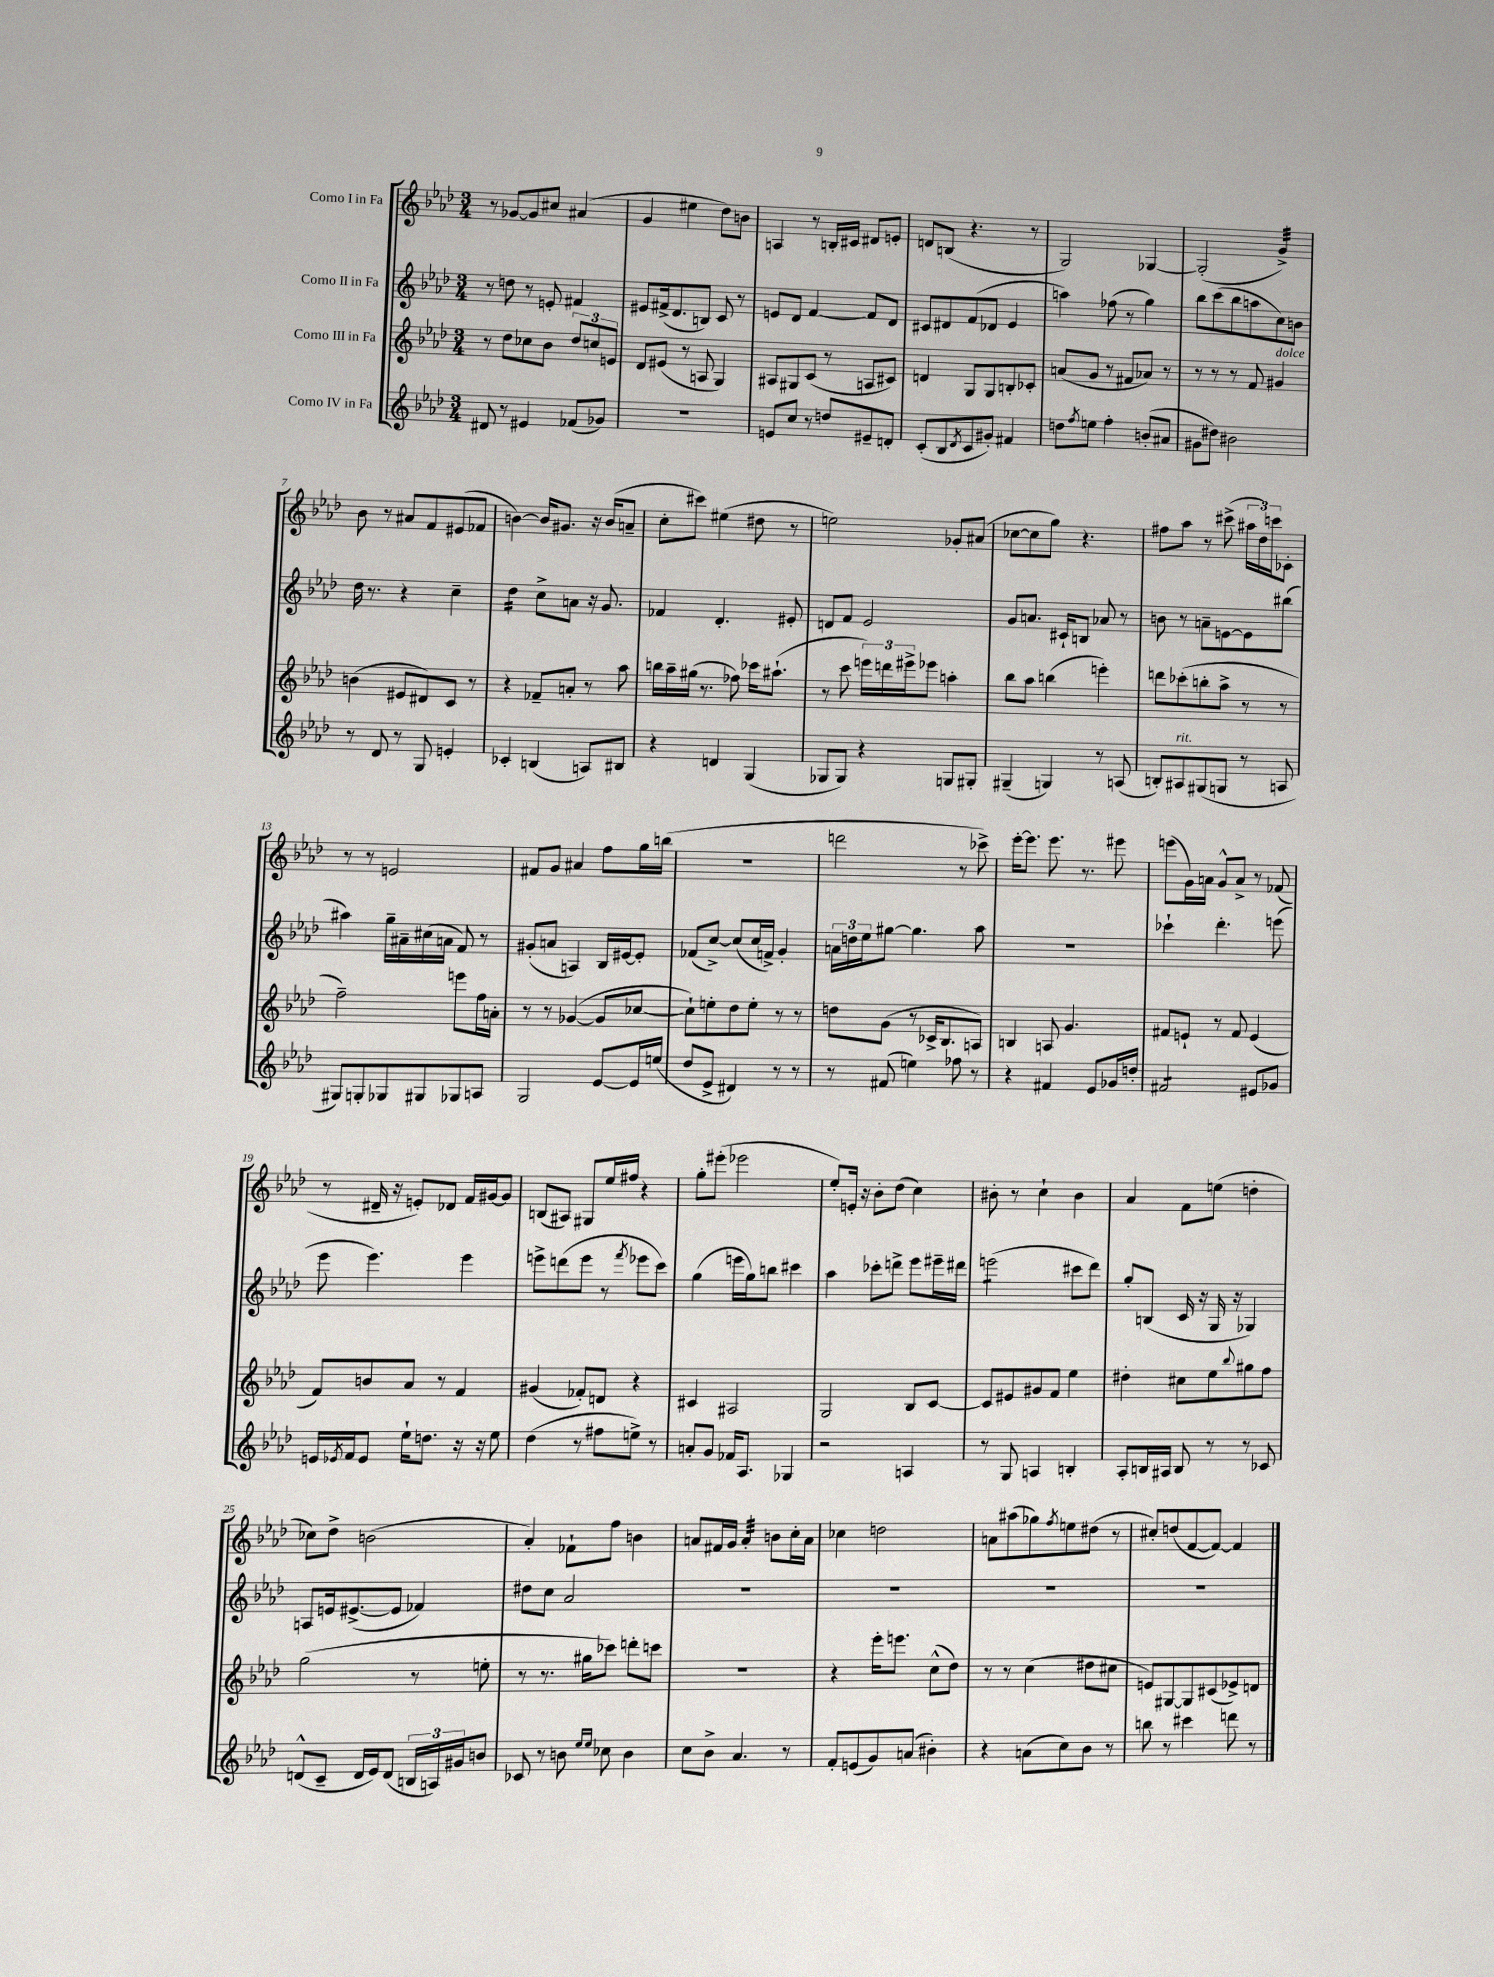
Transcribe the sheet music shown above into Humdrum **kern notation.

**kern	**kern	**kern	**kern
*staff4	*staff3	*staff2	*staff1
*clefG2	*clefG2	*clefG2	*clefG2
*k[b-e-a-d-]	*k[b-e-a-d-]	*k[b-e-a-d-]	*k[b-e-a-d-]
*M3/4	*M3/4	*M3/4	*M3/4
8d#	8r	8r	8r
8r	8dd-	8dd	[8g-
4e#	8cc-	8r	8g-]
.	8b-	8e'	8cc#
(8f-	12dd-	4f#	(4a#
.	12cc	.	.
8g-)	.	.	.
.	12e	.	.
=	=	=	=
2.r	8d-	8e#	4g
.	(8e#	(16f#^	.
.	.	8.d-	.
.	8r	.	4ee#
.	8A	8B)	.
.	4G)	8c	8dd-)
.	.	8r	8b
=	=	=	=
8e	8A#	8e	4A
8cc	8G#	8d-	.
8r	(8c	[4f	8r
8dd	8r	.	16B'
.	.	.	16c#
8e#~	8A	8f]	8d#
8d'	8c#)	8d-	8e'
=	=	=	=
(8c'	4d	8c#	8d
8B-	.	8d#	(8B
8qd-	.	.	.
8c	8G	(8f	4.r
8g#')	8G	8d-	.
4f#	8B'	4e-	.
.	8c-'	.	8r
=	=	=	=
8dd	(8a	4aa)	2G)
8qff	.	.	.
8ee	8g	.	.
4ff'	8r	(8ff-	.
.	8f#	8r	.
(8b'	8a-)	4gg)	[4G-
8a#	8r	.	.
=	=	=	=
8g#	8r	8bb-	(2G-']
8dd#)	8r	(8ccc	.
2b#	8r	8bb-	.
.	8f	8aa	.
.	4g#	8cc)	4g^)
.	.	8b	.
=	=	=	=
8r	(4b	16dd-	8b-
.	.	8.r	.
8d-	.	.	8r
8r	8e#	4r	8a#
8G	8d#)	.	8f
4e'	8c	4cc~	(8e#
.	8r	.	8f-
=	=	=	=
4c-'	4r	4dd-	[4b)
(4B	8f-~	8cc^	16b]
.	.	.	8.g#
.	8a'	8a	.
8A)	8r	16r	16r
.	.	8.g	(16b
8B#	8aa-	.	8a~
=	=	=	=
4r	16bb	4f-	8cc'
.	16aa-~	.	.
.	(16gg#	.	8ccc#)
.	8.r	.	.
4d	.	4.d-'	(4ee#
.	8ff-)	.	.
(4G	16ccc-	.	8dd#
.	(8.aa#`	.	.
.	.	8e#'	8r
=	=	=	=
8G-	8r	8d	2ee)
8G-)	8ccc	8f	.
4r	24eee)	2e-	.
.	24ddd	.	.
.	24eee#^	.	.
.	8eee-	.	.
8G	4aa'	.	8g-'
8G#'	.	.	(8a#
=	=	=	=
(4G#~	8bb-	8g	[8cc-
.	8aa-	8.a	8cc-]
4G)	(4bb	.	8gg)
.	.	16c#`	.
.	.	8B	4.r
8r	4eee')	8a-	.
(8A	.	8r	.
=	=	=	=
8B')	8ddd	8b	8ff#
8A#	(8ccc-'	8r	8aa-
(8G#	8bb'	8a~	8r
8G	8aa-^	[8e	(8ccc#^
8r	8r	8e]	24aa#
.	.	.	24dd-)
.	.	.	24ccc
8A	8r	(8bb#	8c-'
=	=	=	=
8G#)	2ff~)	4aa#)	8r
8G'	.	.	8r
8G-	.	16gg~	2e
.	.	16a#~	.
8G#	.	(16cc#	.
.	.	16a	.
8G-	8eee	8f)	.
8A	16ff	8r	.
.	16a'	.	.
=	=	=	=
2G	8r	(8g#'	8f#
.	8r	8a	8g
.	([4g-	4A)	4a#
[8e-	8g-]	16B-	8ff
.	.	[16e#	.
16e-]	[8cc-	8e#']	16gg
(16ee	.	.	(16bb
=	=	=	=
8dd-	8cc-`])	(8f-	2.r
8e-^	8ee'	[8cc^)	.
4d#)	8dd-	(8cc]	.
.	8ee'	16cc	.
.	.	16f^)	.
8r	8r	4g'	.
8r	8r	.	.
=	=	=	=
8r	8dd	24a	2ddd
.	.	24dd	.
.	.	24ee-	.
(8f#	(8g	[8gg#	.
4ee)	8r	4.gg#]	.
.	16c-^	.	.
.	8.B-	.	.
8ff-	.	.	8r
8r	8A)	8aa-	8ccc-^)
=	=	=	=
4r	4B	2.r	[16eee-'
.	.	.	8.eee-]
4f#	8A	.	8.eee-
.	4.g	.	.
.	.	.	8.r
8e-	.	.	.
16g-	.	.	8eee#
16dd'	.	.	.
=	=	=	=
2f#	8f#	4ccc-`	(8eee
.	8e`	.	16g)
.	.	.	16a
.	8r	4.ddd-'	8g^^
.	8f#	.	8a^
8e#	(4e	.	8r
8g-	.	(8eee	(8f-
=	=	=	=
16e	8f)	8eee-	8r
8qe-	.	.	.
16f	.	.	.
8e-	8b	4.eee-)	16d#~
.	.	.	16r
16ee-`	8a-	.	8e')
8.dd	.	.	.
.	8r	.	8d-
16r	4f	4eee-	16f
16r	.	.	[16g#
8ee-	.	.	8g#]
=	=	=	=
(4dd-	(4g#	8eee^	(8B
.	.	(8ddd	8A#)
8r	8f-')	8eee	8G#
8ff#	8d	8r	16ee-
.	.	.	16ff#
.	.	8qfff	.
8ee^)	4r	8eee-	4r
8r	.	8ccc)	.
=	=	=	=
8a'	4c#	(4gg	8gg'
8g	.	.	(8eee#'
16f-	2A#	16eee	2eee-
8.A-	.	16gg)	.
.	.	8bb	.
4G-	.	4ccc#	.
=	=	=	=
2r	2G	4aa-	8ee-')
.	.	.	16e'
.	.	.	16r
.	.	8ccc-'	8b-'
.	.	8ddd^	(8dd-
4A	8B-	8eee-	4cc)
.	[8c	16eee#~	.
.	.	16ddd#	.
=	=	=	=
8r	8c]	(2eee	8b#'
8G	8e#	.	8r
4A	8g#	.	4cc`
.	8f	.	.
4B'	4ee-	8ccc#	4b#
.	.	8ddd-)	.
=	=	=	=
8A-'	4dd#'	8gg'	4a-
16B	.	(8B	.
16A#	.	.	.
8B	8cc#	16c	8f
.	.	16r	.
8r	8ee-	16G	(8ee
.	.	16r	.
.	8qqbb-	.	.
8r	8gg#	4G-)	4dd'
8c-	8ff	.	.
=	=	=	=
(8d^^	(2gg	8A	8cc-)
8c~	.	16e	8dd-^
.	.	([8.e#^	.
16d	.	.	(2b
16e-)	.	.	.
(8d	.	8e#]	.
24B	8r	4f-)	.
24A)	.	.	.
24g#	.	.	.
8b	8ee'	.	.
=	=	=	=
8c-	8r	8dd#	4a-')
8r	8.r	8cc	.
8b	.	2a-	8f-`
.	16gg#	.	.
16qqee-	.	.	.
16qqee-	.	.	.
8cc-	8ccc-)	.	8ff
4b	8ddd'	.	4b
.	8ccc	.	.
=	=	=	=
8cc	2.r	2.r	8a
8b-^	.	.	16f#
.	.	.	16g
4.a-	.	.	4a'
.	.	.	8b
8r	.	.	16cc'
.	.	.	16a
=	=	=	=
8f'	4r	2.r	4cc-
(8e	.	.	.
8g)	16eee-'	.	2dd
.	8.eee	.	.
(8a	.	.	.
4b#')	(8cc^^	.	.
.	8dd-)	.	.
=	=	=	=
4r	8r	2.r	8a
.	8r	.	(8aa#
(8a	(4cc	.	8gg-)
.	.	.	8qff
8cc)	.	.	8ee
8b-	8dd#	.	(8dd#
8r	8cc#	.	8r
=	=	=	=
8bb	8e)	2.r	8cc#')
8r	[8G#	.	(8dd
4ccc#	8G#]	.	[8f
.	(8c#	.	8f_)
8ddd	8e-^)	.	4f]
8r	8d	.	.
==	==	==	==
*-	*-	*-	*-
